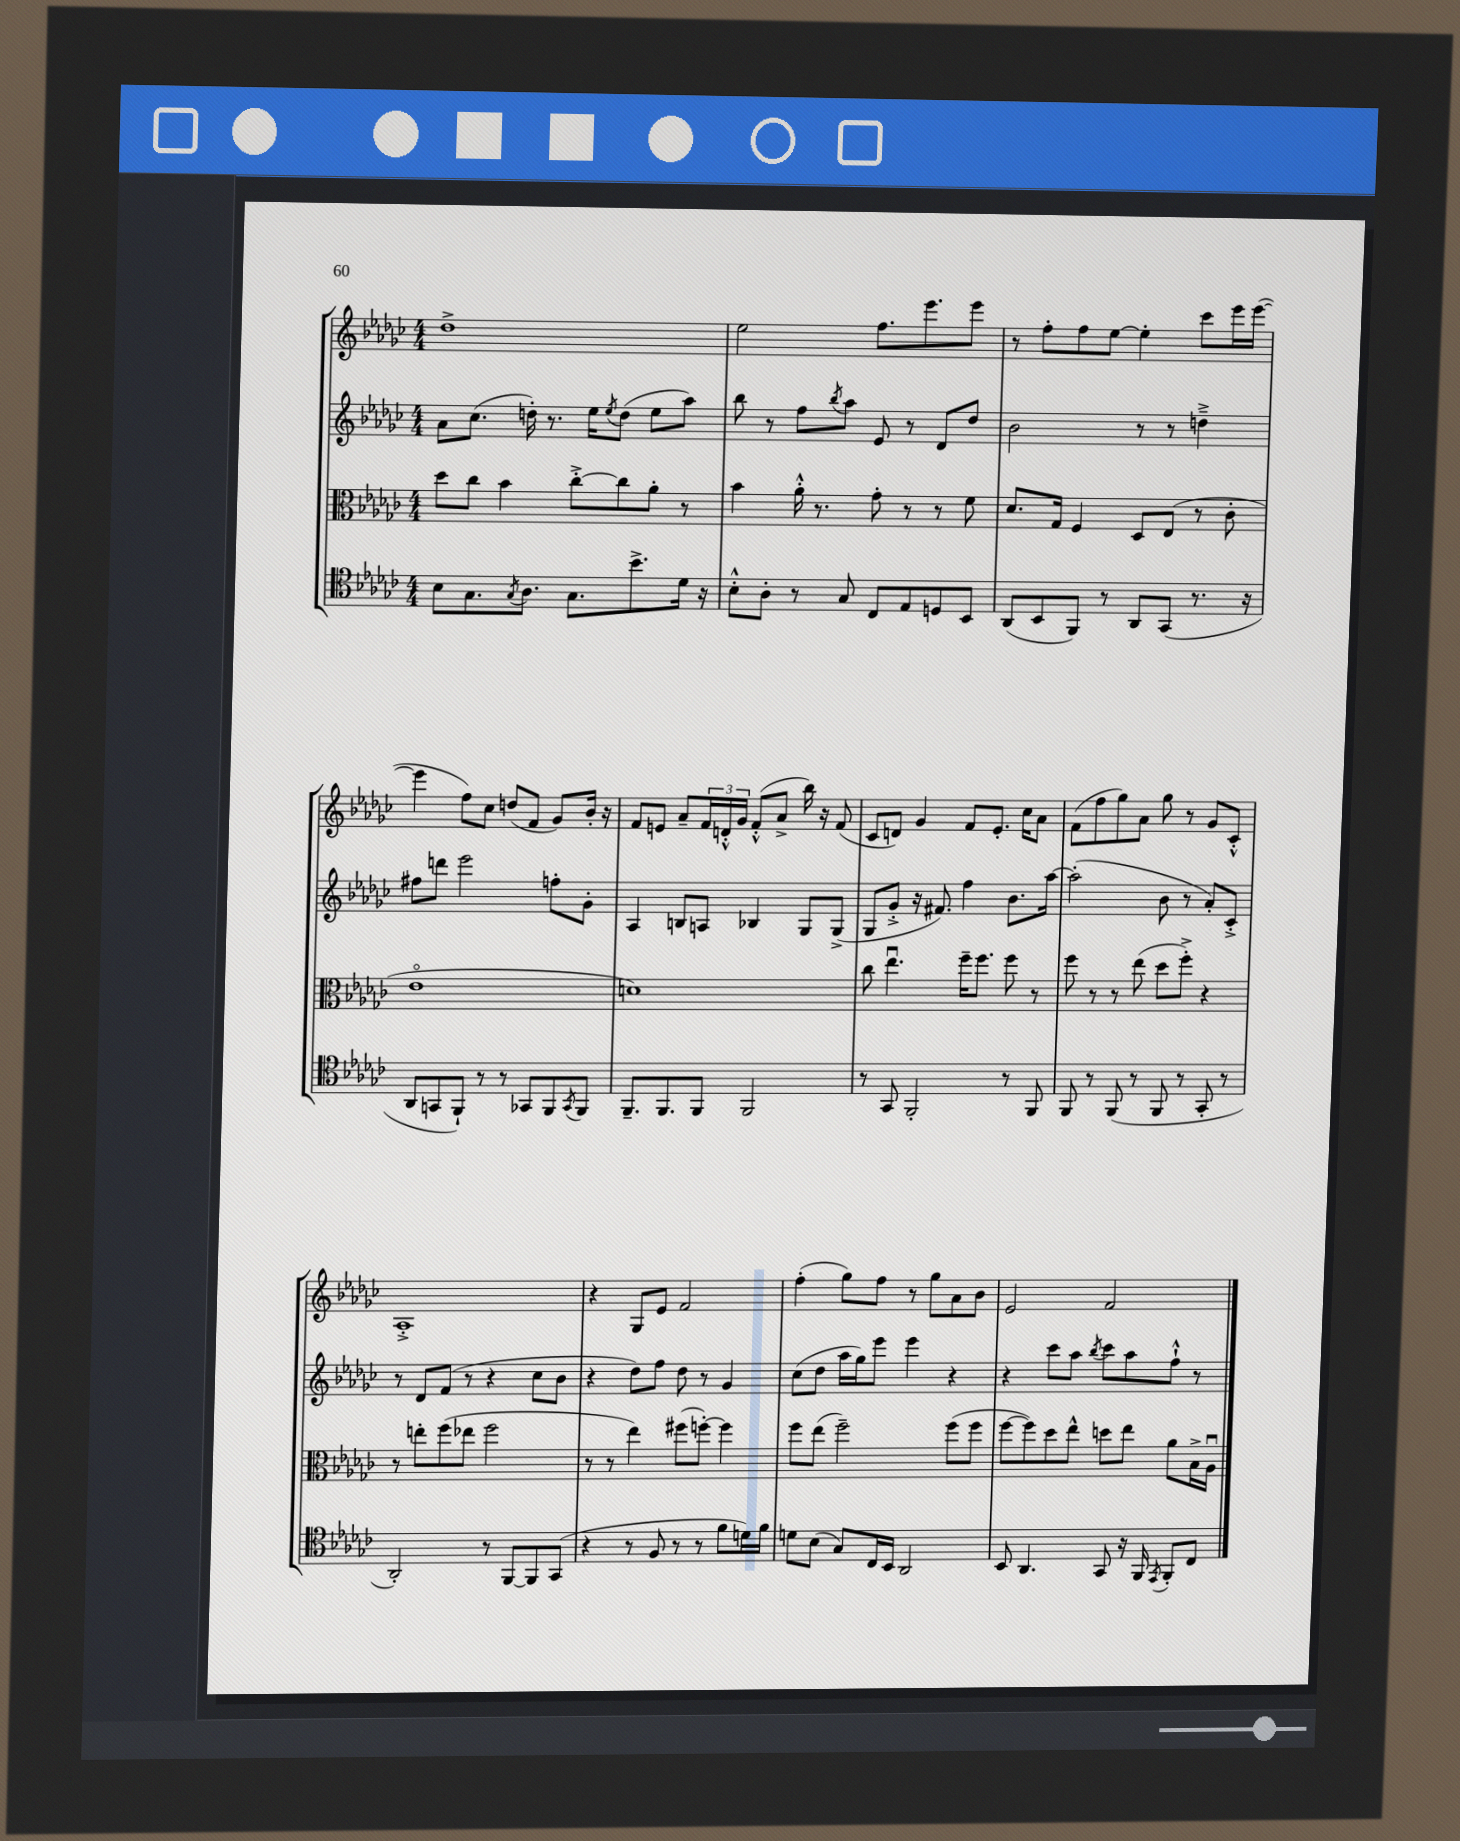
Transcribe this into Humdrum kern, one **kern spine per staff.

**kern	**kern	**kern	**kern
*staff4	*staff3	*staff2	*staff1
*clefC4	*clefC3	*clefG2	*clefG2
*k[b-e-a-d-g-c-]	*k[b-e-a-d-g-c-]	*k[b-e-a-d-g-c-]	*k[b-e-a-d-g-c-]
*M4/4	*M4/4	*M4/4	*M4/4
8B-	8dd-	8a-	1dd-^
8.G-	8cc-	(8.cc-	.
.	4b-	.	.
8qG-	.	.	.
8.A-	.	16dd')	.
.	.	8.r	.
8.G-	[8cc-'^	.	.
.	.	16ee-	.
.	.	8qee-	.
.	8cc-]	(8dd	.
8.b-^	.	.	.
.	8a-'	8ee-	.
16d-	8r	8aa-)	.
16r	.	.	.
=	=	=	=
8B-'^^	4b-	8bb-	2ee-
8A-'	.	8r	.
8r	16a-'^^	8ff	.
.	8.r	.	.
.	.	8qbb-	.
8G-	.	8aa-	.
8C-	8g-'	8e-	8.ff
8E-	8r	8r	.
.	.	.	8.eee-
8D	8r	8d-	.
8BB-	8f	8dd-	8eee-
=	=	=	=
(8AA-	8.d-	2b-	8r
8BB-	.	.	8ff'
.	16G-	.	.
8FF)	4F	.	8ff
8r	.	.	[8ee-
8AA-	8D-	8r	4ee-']
(8GG-	(8E-	8r	.
8.r	8r	4dd~^	8ccc-
.	8c-'	.	16eee-
16r	.	.	([16eee-
=	=	=	=
8AA-	1e-o	8ff#	4eee-]
8GG	.	8ddd	.
8FF`)	.	2eee-	8ff)
8r	.	.	8cc-
8r	.	.	(8dd
8GG-	.	.	8f
8FF	.	8ff'	8g-)
8qGG-	.	.	.
8FF	.	8g-'	16b-'
.	.	.	16r
=	=	=	=
8.FF~	1d)	4A-	8f
.	.	.	8e
8.FF	.	.	.
.	.	8B	8a-~
8FF	.	8A	24f
.	.	.	24d'^^
.	.	.	24g-
2FF	.	4B-	(8f'^^
.	.	.	8a-^
.	.	8G-	16bb-)
.	.	.	16r
.	.	(8G-^	(8f
=	=	=	=
8r	8cc-	8G-	8c-
8GG-	4.ee-u	8g-'^	8d)
2FF'	.	16r	4g-
.	.	8.f#)	.
.	16ff~	4ff	8f
.	8.ff	.	.
.	.	.	8.e-'
8r	8ff	8.b-	.
.	.	.	16cc-
8FF	8r	.	8a-
.	.	[16aa-	.
=	=	=	=
8FF	8ff	(2aa-']	(8f
8r	8r	.	8ff
(8FF	8r	.	8gg-)
8r	(8ee-	.	8a-
8FF	8dd-	8b-	8gg-
8r	8ff'^)	8r	8r
8GG-'	4r	8a-')	8g-
8r	.	8c-'^	8c-'^^
=	=	=	=
2AA-')	8r	8r	1A-'^
.	8ee'	8d-	.
.	(8ff	(8f	.
.	8ee-	8r	.
8r	2ff	4r	.
[8FF	.	.	.
8FF]	.	8cc-	.
(8GG-	.	8b-	.
=	=	=	=
4r	8r	4r	4r
.	8r	.	.
8r	4ee-)	8dd-)	8G-
8F	.	8ff	8e-
8r	(8ff#	8dd-	2f
8r	[8ff')	8r	.
8f	4ff]	4g-	.
16d)	.	.	.
16f	.	.	.
=	=	=	=
8d	8ff	(8cc-	(4ff'
(8B-	(8ee-	8dd-	.
8G-)	2ff~)	16aa-	8gg-)
.	.	16gg-)	.
16C-	.	8eee-	8ff
16BB-	.	.	.
2AA-	.	4eee-	8r
.	.	.	8gg-
.	(8ff	4r	8a-
.	8ff	.	8b-
=	=	=	=
8BB-	[8ff	4r	2e-
4.AA-	8ff])	.	.
.	8dd-	8ccc-	.
.	8ee-^^	8aa-	.
.	.	8qbb-	.
8GG-	8dd	8ccc-	2f
16r	8ee-	8aa-	.
16FF	.	.	.
8qEE-	.	.	.
8FF'	8a-	8ff`^^	.
8C-	16B-^	8r	.
.	16A-u	.	.
==	==	==	==
*-	*-	*-	*-
